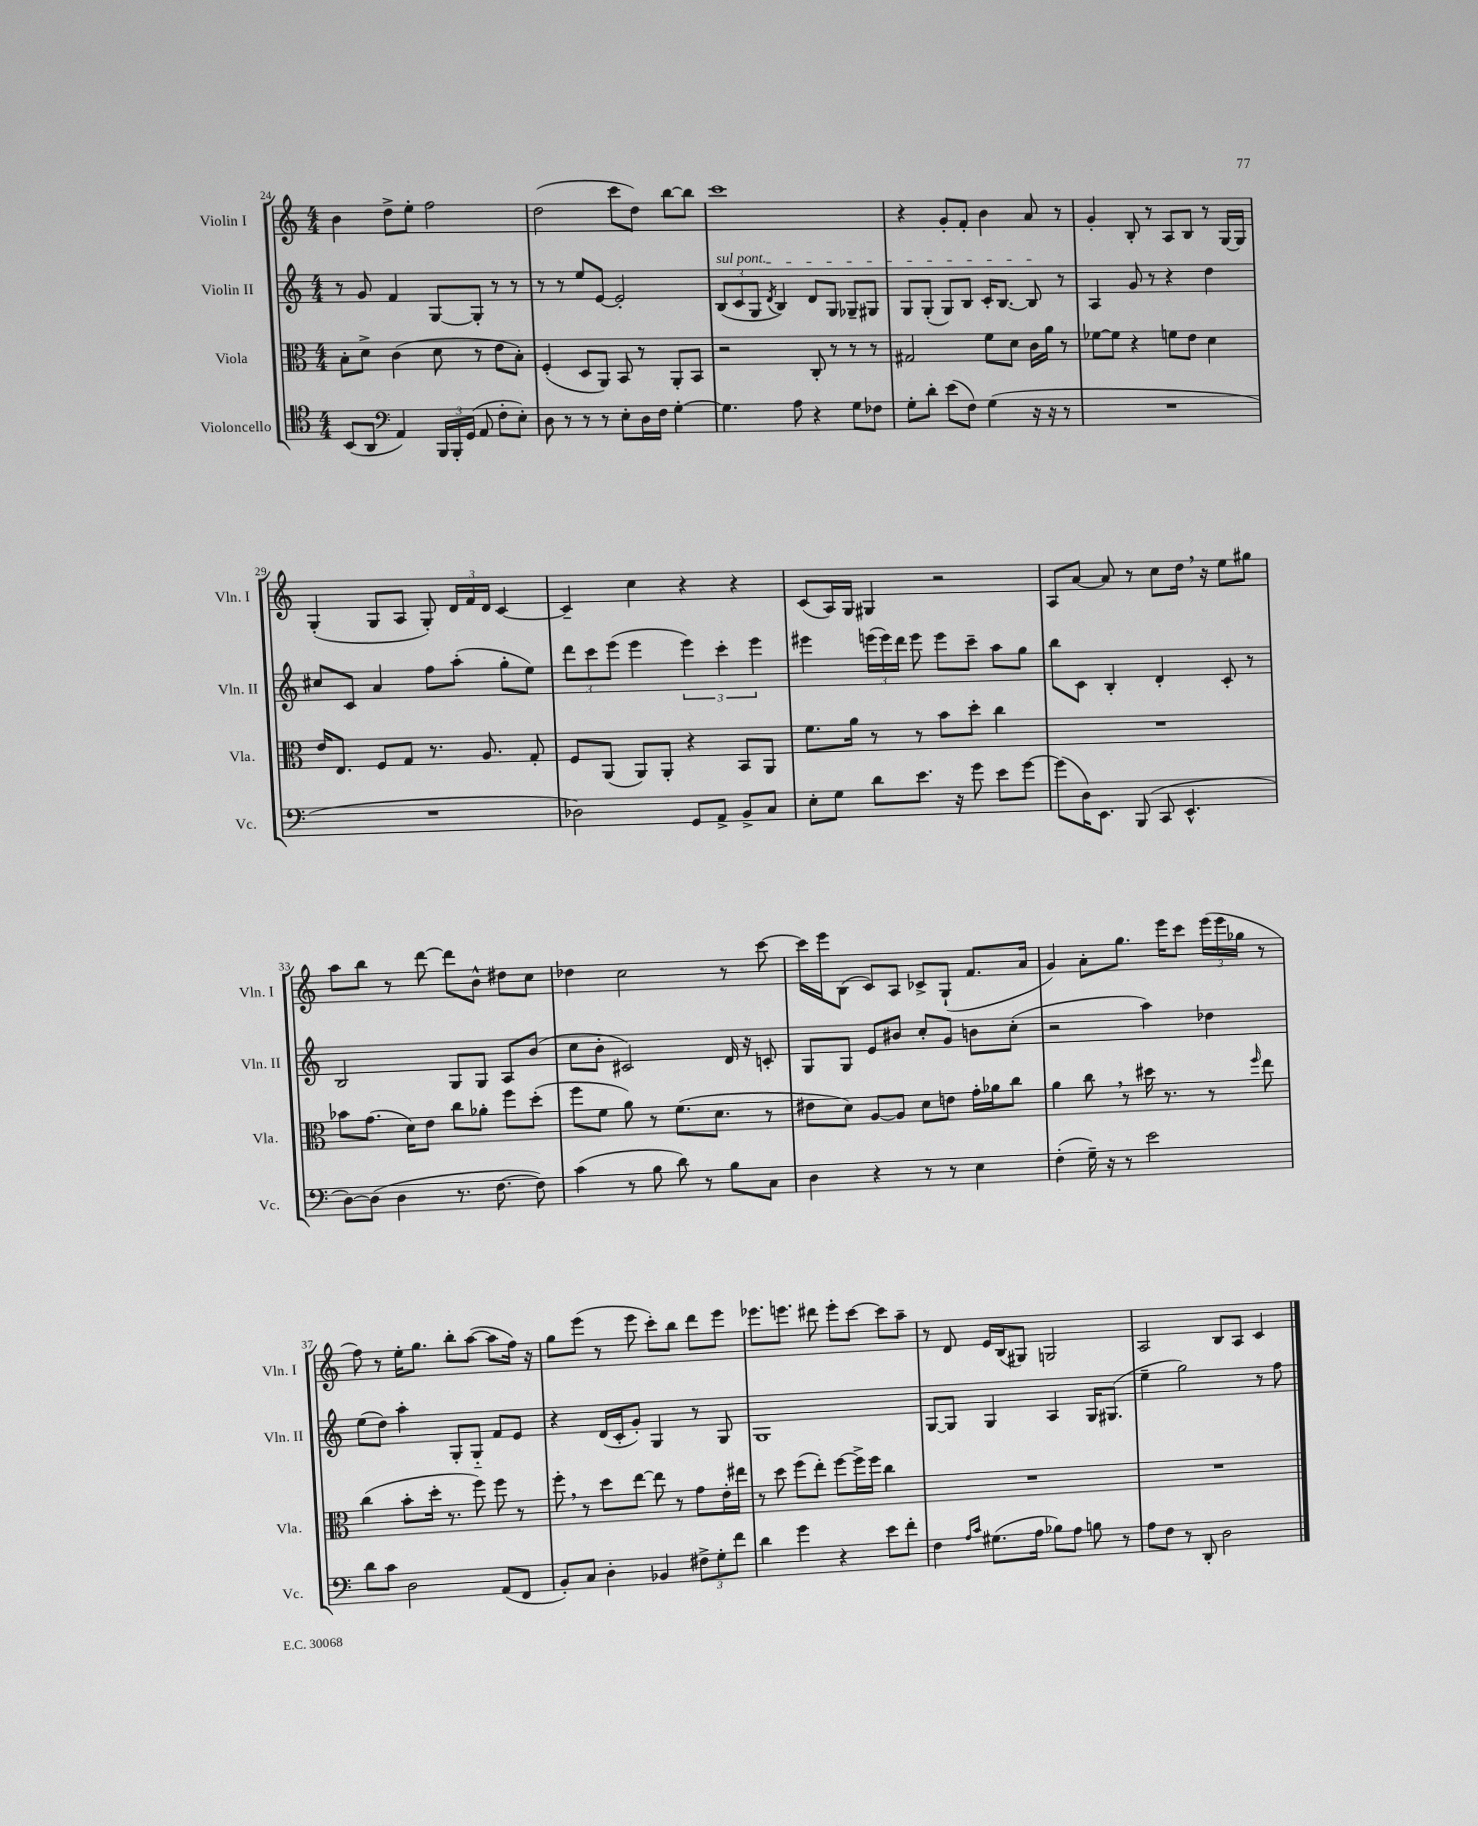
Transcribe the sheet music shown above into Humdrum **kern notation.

**kern	**kern	**kern	**kern
*staff4	*staff3	*staff2	*staff1
*clefC4	*clefC3	*clefG2	*clefG2
*k[]	*k[]	*k[]	*k[]
*M4/4	*M4/4	*M4/4	*M4/4
(8BB/L	8B'\L	8r	4b\
8AA/J	8d^\J	8g/	.
*clefF4	*	*	*
4AA/)	(4c\	4f/	8dd^\L
.	.	.	8ee'\J
24BBB/LL	8d\	[8G/L	2ff\
24BBB'/	.	.	.
(24GG/JJ	.	.	.
8AA/	8r	8G'/]J	.
8F'\L	8e\L	8r	.
8E'\J)	8B'\J)	8r	.
=	=	=	=
8D\	(4F'/	8r	(2dd\
8r	.	8r	.
8r	8D/L	8ee/L	.
8r	8AA/J)	[8e/J	.
8E'\L	8BB/	2e'/]	8ccc\L
16D\L	8r	.	8dd\J)
16F\JJ	.	.	.
[4G'\	8AA'/L	.	[8bb\L
.	8BB/J	.	8bb\]J
=	=	=	=
4.G\]	2r	(12B/L	1ccc
.	.	12c/	.
.	.	12G/J	.
.	.	8qd/	.
.	.	4B/)	.
8A\	.	.	.
4r	8C'/	8d/L	.
.	8r	8G/J	.
8G\L	8r	8G-~/L	.
8F-\J	8r	8G#/J	.
=	=	=	=
8G'\L	2G#/	8G/L	4r
8d'\J	.	(8G'/J	.
(8e\L	.	8G/L)	8g'/L
8F\J)	.	8B/J	8f'/J
(4G\	8f\L	16c'/LK	4b\
.	.	[8.B/J	.
.	8d\J	.	.
16r	16c\LL	8B/]	8a/
16r	16a\JJ	.	.
8r	8r	8r	8r
=	=	=	=
1r	[8f-\L	4A/	4g'/
.	8f-\]J	.	.
.	4r	8g/	8B'/
.	.	8r	8r
.	8f\L	4r	8A/L
.	8e\J	.	8B/J
.	4d\	4dd\	8r
.	.	.	[16G/LL
.	.	.	16G/]JJ
=	=	=	=
1r	16e/LK	8cc#/L	(4G'/
.	8.E/J	.	.
.	.	8c/J	.
.	8F/L	4a/	8G/L
.	8G/J	.	8A/J
.	8.r	8ff\L	8G'/)
.	.	(8aa'\J	24d/LL
.	.	.	24f/
.	8.A/	.	.
.	.	.	24d/JJ
.	.	8gg'\L	[4c/
.	8G'/	8ee\J)	.
=	=	=	=
2D-\)	8F/L	12ddd\L	4c~/]
.	.	12ccc\	.
.	(8AA/J	.	.
.	.	(12eee\J	.
.	8AA/L)	4eee\	4cc\
.	8AA'/J	.	.
8GG/L	4r	6eee\)	4r
8AA^/J	.	.	.
.	.	6ccc'\	.
8BB^/L	8BB/L	.	4r
.	.	6eee\	.
8C/J	8AA/J	.	.
=	=	=	=
8E'\L	8.f\L	4eee#\	(8c/L
8G\J	.	.	16A/L)
.	16a\Jk	.	16G/JJ
8d\L	8r	(24eee\LL	4G#/
.	.	24eee\)	.
.	.	24ddd\JJ	.
8.e\J	8r	8eee\	.
.	8b\L	8eee\L	2r
16r	.	.	.
8g\	8dd'\J	8ccc~\J	.
8e\L	4cc\	8aa\L	.
[8g\J	.	8gg\J	.
=	=	=	=
(8g\]L	1r	8bb\L	8A/L
16D\K)	.	8c\J	[8a/J
8.EE\J	.	.	.
.	.	4B'/	8a/]
(8BBB/	.	.	8r
8CC/	.	4d'/	8cc\L
4.EE^^/	.	.	16dd\Jk
.	.	.	16r
.	.	8c'/	8ee\L
.	.	8r	8gg#\J
=	=	=	=
[8D\L)	8b-\L	2B/	8aa\L
(8D\]J	(8.g\J	.	8bb\J
4D\	.	.	8r
.	16d\LK)	.	.
.	8e\J	.	[8ddd\
8.r	8cc\L	8G/L	8ddd\]L
.	8a-'\J	8G/J	8b^^\J
[8.F\	.	.	.
.	8ff\L	8A/L	8dd#\L
8F\])	(8dd'\J	(8b/J	8cc\J
=	=	=	=
(4c\	8ff\L	8cc\L	4dd-\
.	8f\J	8b'\J	.
8r	8a\)	2c#/)	2cc\
8B\	8r	.	.
8d\)	(8.f\L	.	.
8r	.	.	.
.	8.d\J	.	.
8B\L	.	16d/	8r
.	.	16r	.
8C\J	8r	8c'/	[8ccc\
=	=	=	=
4D\	8e#\L	8G/L	16ccc\]LL
.	.	.	16eee\J
.	8d\J)	8G/J	(8B\J
4r	[8A/L	8e/L	8c/L)
.	8A/]J	8b#/J	8A/J
8r	8d\L	8cc'/L	8c-^/L
8r	8e\J	8g/J	(8G`/J
4E\	16g'\LL	8b\L	8.f/L
.	16a-\J	.	.
.	8cc\J	(8cc'\J	.
.	.	.	16a/Jk
=	=	=	=
(4F'\	4a\	2r	4g/)
16G~\)	8cc\	.	8a'\L
16r	.	.	.
8r	8r	.	8.gg\J
2e\	16dd#\	4aa\)	.
.	8.r	.	16eee\LK
.	.	.	8ccc\J
.	8r	4dd-\	(24eee\LL
.	.	.	24eee\
.	.	.	24gg-\JJ
.	16qqff/	.	.
.	8ee\	.	8r
=	=	=	=
8d\L	(4cc\	(8ee\L	8ff\)
8c\J	.	8dd\J)	8r
2D\	8b'\L	4aa'\	16ee'\LK
.	.	.	8.gg\J
.	16dd'\Jk	.	.
.	8.r	.	.
.	.	8G'/L	8bb'\L
.	8ff\)	8G'~/J	([8aa\J
(8AA/L	8ff\	8f/L	8aa\]L
8FF/J	8r	8e/J	16ff\Jk)
.	.	.	16r
=	=	=	=
8BB'/L)	8ff'\	4r	8gg\L
8C/J	8r	.	(8eee\J
4D'\	8dd\L	(16d/LL	8r
.	.	16c'/J	.
.	[8ee\J	8g'/J)	8eee\
4BB-/	8ee\]	4G/	8ccc'\L)
.	8r	.	8bb\J
12F#^\L	8g\L	8r	8ddd\L
12G'\	.	.	.
.	16e'\L	8G/	8eee\J
12f\J	.	.	.
.	16ee#\JJ	.	.
=	=	=	=
4d\	8r	1G	8.eee-\L
.	8dd\	.	.
.	.	.	8.eee\J
4g\	(8ff\L	.	.
.	8ee'\J)	.	8ddd#\
4r	[8ff\L	.	8eee'\L
.	16ff^\]L	.	[8ccc\J
.	16ff\JJ	.	.
8e\L	4cc\	.	8ccc\]L
8f'\J	.	.	8aa~\J
=	=	=	=
4F\	1r	[8G/L	8r
.	.	8G/]J	8d/
16qqA/LL	.	.	.
16qqc/JJ	.	.	.
(8.G#\L	.	4G/	16e/LL
.	.	.	(16B/J
.	.	.	8G#/J)
16A\Jk	.	.	.
8B-\L)	.	4A/	2G/
8A\J	.	.	.
8B\	.	16G/LK	.
.	.	(8.G#/J	.
8r	.	.	.
=	=	=	=
8A\L	1r	4ee~\	2A/
8F\J	.	.	.
8r	.	2gg\)	.
8DD'/	.	.	.
2D\	.	.	8B/L
.	.	.	8A/J
.	.	8r	4c/
.	.	8ff\	.
==	==	==	==
*-	*-	*-	*-
